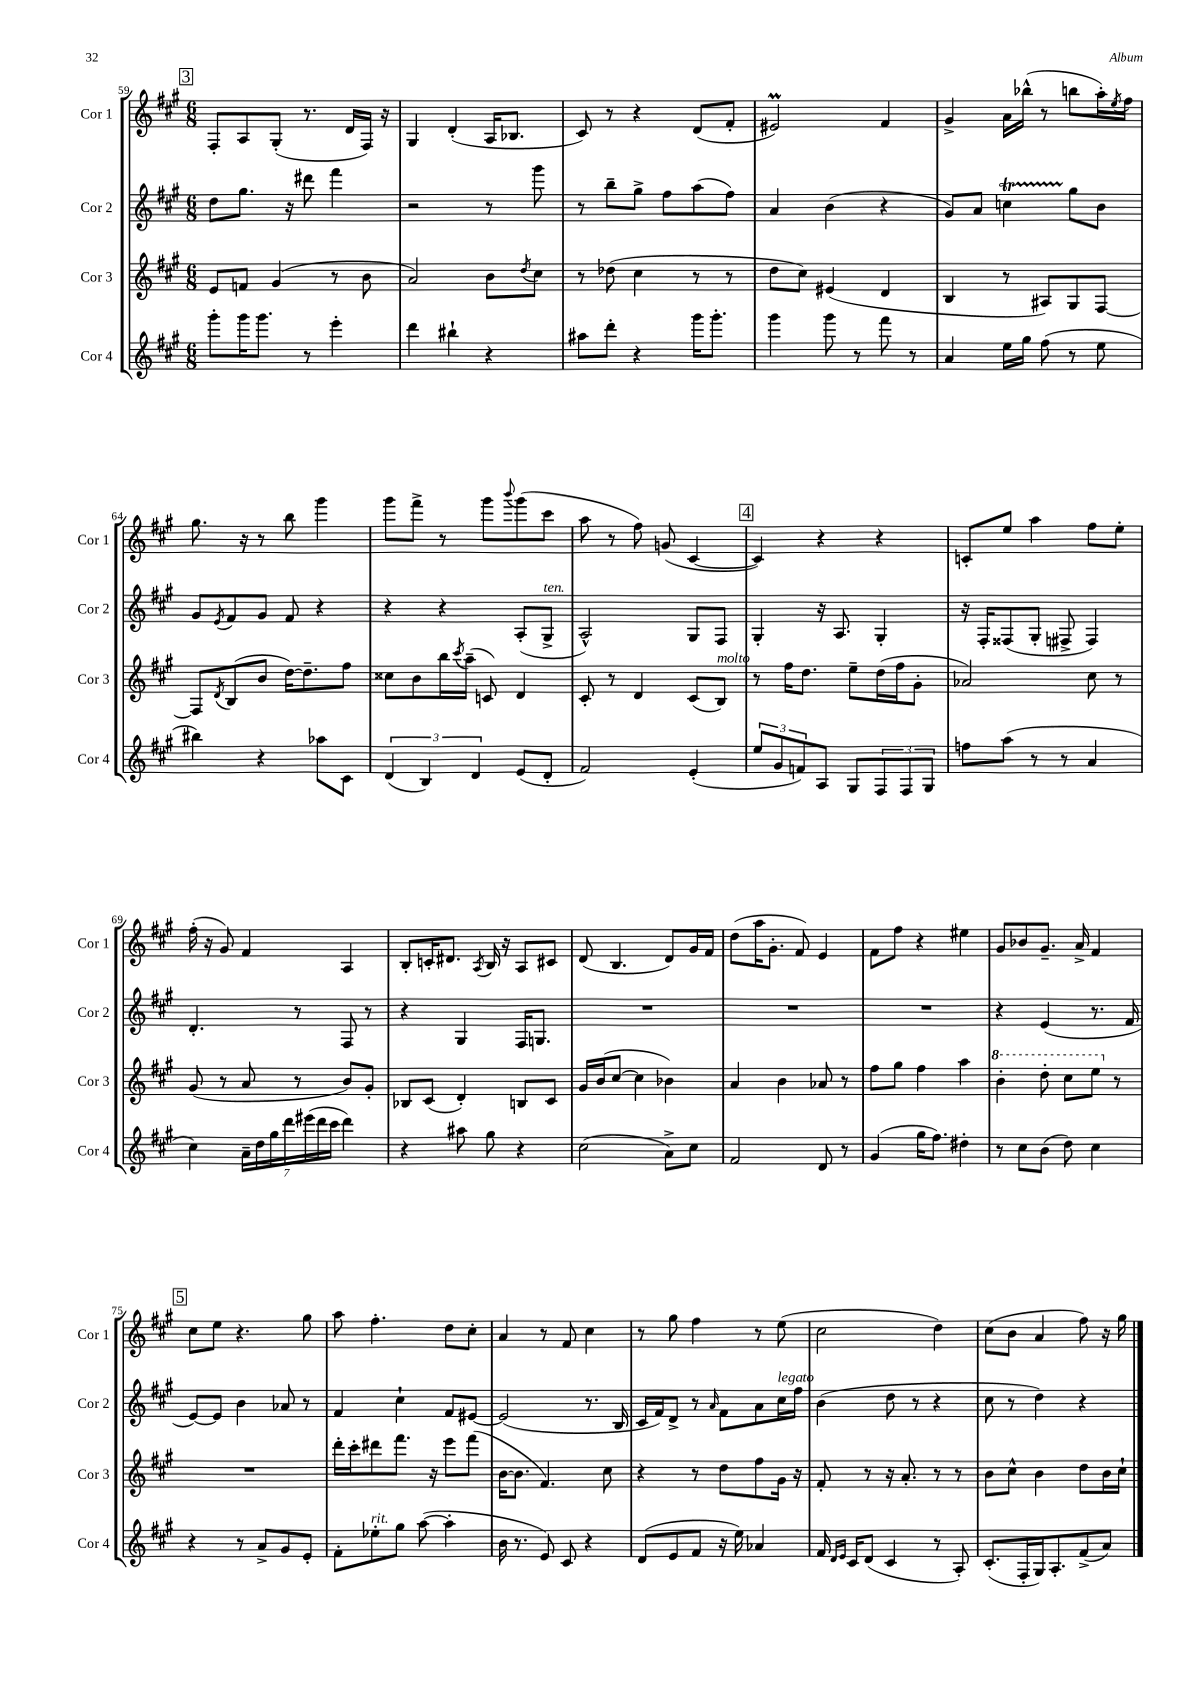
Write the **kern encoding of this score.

**kern	**kern	**kern	**kern
*staff4	*staff3	*staff2	*staff1
*clefG2	*clefG2	*clefG2	*clefG2
*k[f#c#g#]	*k[f#c#g#]	*k[f#c#g#]	*k[f#c#g#]
*M6/8	*M6/8	*M6/8	*M6/8
8ggg#'	8e	8dd	8F#'
16ggg#	8f	8.gg#	8A
8.ggg#	.	.	.
.	(4g#	.	(8G#'
.	.	16r	.
8r	.	8ddd#	8.r
4eee'	8r	4fff#	.
.	.	.	16d
.	8b	.	16F#)
.	.	.	16r
=	=	=	=
4ddd	2a)	2r	4G#
4bb#`	.	.	(4d'
4r	8b	8r	16A
.	.	.	8.B-
.	8qdd	.	.
.	8cc#	8ggg#	.
=	=	=	=
8aa#	8r	8r	8c#)
8ddd'	(8dd-	8bb~	8r
4r	4cc#	8gg#^	4r
.	.	8ff#	.
16ggg#	8r	(8aa	(8d
8.ggg#'	.	.	.
.	8r	8ff#)	8f#'
=	=	=	=
4ggg#	8dd	4a	2e#)
.	8cc#)	.	.
8ggg#	(4e#	(4b	.
8r	.	.	.
8fff#	4d	4r	4f#
8r	.	.	.
=	=	=	=
4a	4B	8g#)	4g#^
.	.	8a	.
16ee	8r	4cc	16a
16gg#	.	.	(16bb-^^
(8ff#	8A#)	.	8r
8r	8G#	8gg#	8bb
8ee	[8F#	8b	16aa')
.	.	.	8qee
.	.	.	16ff#
=	=	=	=
4bb#)	8F#]	8g#	8.gg#
.	8qd	8qe	.
.	(8B	8f#	.
.	.	.	16r
4r	8b	8g#	8r
.	[16dd)	8f#	8bb
.	8.dd~]	.	.
8aa-	.	4r	4ggg#
8c#	8ff#	.	.
=	=	=	=
(6d	8cc##	4r	8ggg#
.	8b	.	8fff#^
6B)	.	.	.
.	16bb	4r	8r
.	8qccc#	.	.
.	(16aa~	.	.
6d	.	.	.
.	8c)	.	8ggg#
.	.	.	8qqbbb
(8e	4d	(8A'	(8ggg#
8d'	.	8G#^	8ccc#
=	=	=	=
2f#)	8c#'	2A^^)	8aa
.	8r	.	8r
.	4d	.	8ff#)
.	.	.	(8g
(4e'	(8c#	8G#	[4c#
.	8B)	8F#	.
=	=	=	=
12ee	8r	4G#'	4c#])
12g#	.	.	.
.	16ff#	.	.
12f)	.	.	.
.	8.dd	.	.
8A	.	16r	4r
.	.	8.A	.
8G#	8ee~	.	.
12F#	(16dd	4G#'	4r
.	16ff#	.	.
12F#	.	.	.
.	8g#'	.	.
12G#	.	.	.
=	=	=	=
8ff	2a-)	16r	8c'
.	.	16F#'	.
(8aa	.	(8F##	8ee
8r	.	8G#'	4aa
8r	.	8F#^	.
4a	8cc#	4F#)	8ff#
.	8r	.	8ee'
=	=	=	=
4cc#)	(8g#	4.d'	(16ff#'
.	.	.	16r
.	8r	.	8g#)
28a~	8a	.	4f#
28dd	.	.	.
28gg#	.	.	.
28ddd	.	.	.
.	8r	8r	.
(28eee#	.	.	.
28ddd	.	.	.
28ccc#	.	.	.
4ddd)	8b)	8F#	4A
.	8g#'	8r	.
=	=	=	=
4r	8B-	4r	8B'
.	(8c#	.	16c'
.	.	.	8.d#
8aa#	4d')	4G#	.
.	.	.	8qA
8gg#	.	.	16B
.	.	.	16r
4r	8B	16F#	8A
.	.	8.G	.
.	8c#	.	8c#
=	=	=	=
(2cc#	16g#	2.r	(8d
.	(16b	.	.
.	[8cc#	.	4.B
.	4cc#]	.	.
8a^)	4b-)	.	8d)
8cc#	.	.	16g#
.	.	.	16f#
=	=	=	=
2f#	4a	2.r	(8dd
.	.	.	16aa
.	.	.	8.g#'
.	4b	.	.
.	.	.	8f#)
8d	8a-	.	4e
8r	8r	.	.
=	=	=	=
(4g#	8ff#	2.r	8f#
.	8gg#	.	8ff#
16gg#	4ff#	.	4r
8.ff#)	.	.	.
4dd#'	4aa	.	4ee#
=	=	=	=
8r	4bb'	4r	8g#
8cc#	.	.	8b-
(8b	8ddd'	(4e	8.g#~
8dd)	8ccc#	.	.
.	.	.	16a^
4cc#	8eee	8.r	4f#
.	8r	.	.
.	.	16f#	.
=	=	=	=
4r	2.r	[8e)	8cc#
.	.	8e]	8ee
8r	.	4b	4.r
8a^	.	.	.
8g#	.	8a-	.
8e'	.	8r	8gg#
=	=	=	=
8f#'	16ddd'	4f#	8aa
.	16ccc#'	.	.
8ee-'	8ddd#	.	4.ff#'
8gg#	8.fff#	4cc#`	.
([8aa	.	.	.
.	16r	.	.
4aa']	8eee	8f#	8dd
.	(8fff#	[8e#	8cc#'
=	=	=	=
16b	[16b	(2e#]	4a
8.r	8.b]	.	.
8e)	4.f#)	.	8r
8c#	.	.	8f#
4r	.	8.r	4cc#
.	8cc#	.	.
.	.	16B	.
=	=	=	=
(8d	4r	16c#	8r
.	.	16f#)	.
8e	.	8d^	8gg#
8f#	8r	8r	4ff#
.	.	16qqa	.
16r	8dd	8f#	.
16ee)	.	.	.
4a-	8ff#	8a	8r
.	16g#	16cc#	(8ee
.	16r	16ff#	.
=	=	=	=
16f#	8f#'	(4b	2cc#
16qqd	.	.	.
16qqe	.	.	.
16c#	.	.	.
(8d	8r	.	.
4c#	16r	8dd	.
.	8.a'	.	.
.	.	8r	.
8r	8r	4r	4dd)
8A')	8r	.	.
=	=	=	=
(8.c#'	8b	8cc#	(8cc#
.	8cc#^^	8r	8b
16F#'	.	.	.
16G#)	4b	4dd)	4a
8.A'	.	.	.
(8f#^	8dd	4r	8ff#)
8a)	16b	.	16r
.	16cc#`	.	16gg#
==	==	==	==
*-	*-	*-	*-
